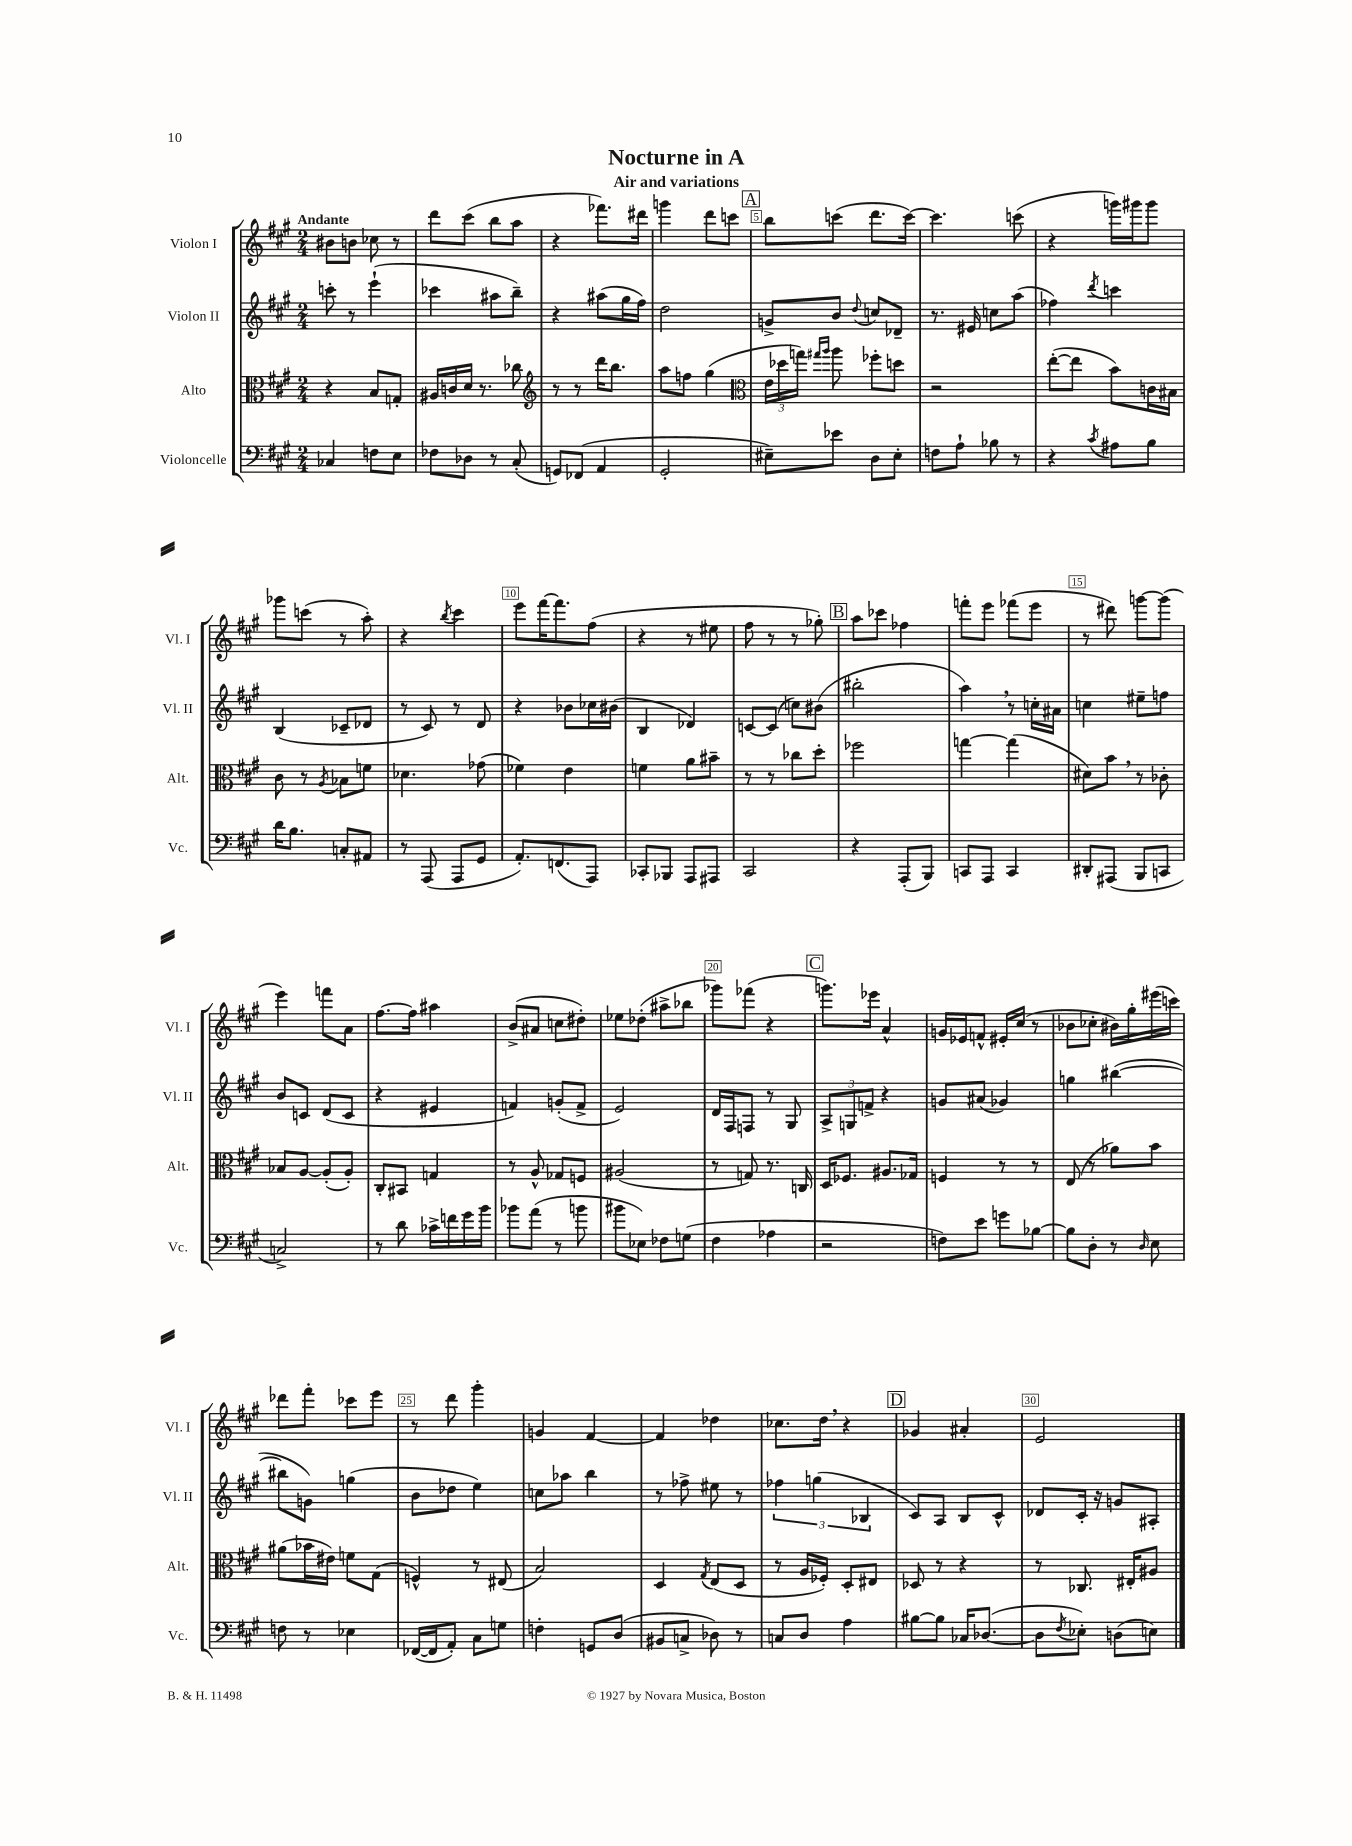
\header { title = "Nocturne in A" subtitle = "Air and variations" }
<<
\new StaffGroup <<
\new Staff = "s0" \with { instrumentName = "Violon I" shortInstrumentName = "Vl. I" } {
    \clef treble \key a \major \numericTimeSignature \time 2/4 \tempo "Andante"
    bis'8 b'8 ces''8 r8 |
    d'''8 cis'''8( b''8 a''8 |
    r4 fes'''8.) dis'''16 |
    g'''4 d'''8 c'''8 |
    \mark \markup { \box "A" } b''8 c'''8( d'''8. c'''16~) |
    c'''4. c'''8( |
    r4 g'''16) gis'''16 gis'''8 |
    ges'''8 c'''8( r8 a''8-.) |
    r4 \acciaccatura { b''8 } cis'''4 |
    e'''8 fis'''16~ fis'''8. fis''8( |
    r4 r8 eis''8 |
    fis''8 r8 r8 ges''8-.) |
    \mark \markup { \box "B" } a''8 ces'''8 fes''4 |
    f'''8-. e'''8 fes'''8( e'''8 |
    r8 dis'''8) g'''8~ g'''8( |
    e'''4) f'''8 a'8 |
    fis''8.~ fis''16 ais''4 |
    b'8->( ais'8 c''8 dis''8-.) |
    ees''8 des''8-.( ais''8-> bes''8 |
    ges'''8) fes'''8( r4 |
    \mark \markup { \box "C" } g'''8.) ees'''16 a'4-^ |
    g'16 ees'16 f'8-^ eis'16-. cis''16( r8 |
    bes'8 ces''8-. bis'16) gis''16-. eis'''16( c'''16) |
    des'''8 fis'''8-. ces'''8 e'''8 |
    r8 d'''8 gis'''4-. |
    g'4 fis'4~ |
    fis'4 des''4 |
    ces''8. d''16 \breathe r4 |
    \mark \markup { \box "D" } ges'4 ais'4-. |
    e'2 \bar "|." |
}
\new Staff = "s1" \with { instrumentName = "Violon II" shortInstrumentName = "Vl. II" } {
    \clef treble \key a \major \numericTimeSignature \time 2/4
    c'''8-. r8 e'''4-!( |
    ces'''4 ais''8 b''8--) |
    r4 ais''8( gis''16 fis''16) |
    d''2 |
    \mark \markup { \box "A" } g'8-> b'8 \appoggiatura { d''8 } c''8 des'8-- |
    r8. eis'16 c''8 a''8( |
    fes''4) \acciaccatura { d'''8 } c'''4 |
    b4( ces'8-- des'8 |
    r8 cis'8) r8 d'8 |
    r4 bes'8 ces''16 bis'16( |
    b4 des'4) |
    c'8~ c'8( c''8) bis'8( |
    \mark \markup { \box "B" } bis''2-. |
    a''4) \breathe r8 c''16-. ais'16 |
    c''4 eis''8-- f''8 |
    b'8 c'8 d'8( c'8 |
    r4 eis'4 |
    f'4) g'8-.( f'8-> |
    e'2) |
    d'16 fis16 f8 r8 gis8 |
    \mark \markup { \box "C" } \tuplet 3/2 { a8-> g8 f'8-> } r4 |
    g'8 ais'8( ges'4) |
    g''4 bis''4~( |
    bis''8 g'8) g''4( |
    b'8 des''8 e''4) |
    c''8 aes''8 b''4 |
    r8 fes''8-> eis''8 r8 |
    \tuplet 3/2 { fes''4 g''4( bes4 } |
    \mark \markup { \box "D" } cis'8) a8 b8 cis'8-^ |
    des'8 cis'16-. r16 g'8 ais8-. \bar "|." |
}
\new Staff = "s2" \with { instrumentName = "Alto" shortInstrumentName = "Alt." } {
    \clef alto \key a \major \numericTimeSignature \time 2/4
    r4 b8 g8-. |
    ais16 c'16 d'16 r8. ces''8 |
    \clef treble r8 r8 d'''16 b''8. |
    a''8 f''8 gis''4( |
    \mark \markup { \box "A" } \clef alto \tuplet 3/2 { e'16 des''16 g''16) } \grace { gis''16 a''16 } a''8 fes''8-. d''8 |
    r2 |
    e''8~-.( e''8 b'8) c'16 bis16 |
    cis'8 r8 \acciaccatura { a8 } bes8 f'8 |
    des'4. ges'8( |
    fes'4) e'4 |
    f'4 a'8 bis'8-- |
    r8 r8 ces''8 d''8-. |
    \mark \markup { \box "B" } fes''2 |
    g''4~ g''4( |
    dis'8) b'8 \breathe r8 ces'8-. |
    bes8 a8~ a8-.( a8-.) |
    cis8-. bis,8 g4 |
    r8 a8-^ ges8 f8 |
    ais2( |
    r8 g8) r8. c16 |
    \mark \markup { \box "C" } d16 fes8. ais8. ges16 |
    f4 r8 r8 |
    e8( r8 aes'8) b'8 |
    ais'8( bes'16 eis'16) f'8 gis8( |
    f4-^) r8 eis8( |
    b2) |
    d4 \acciaccatura { gis8 } e8( d8 |
    r8 a16 fes16-.) d8-. eis8 |
    \mark \markup { \box "D" } des8 r8 r4 |
    r8 ces8. eis16-. ais8 \bar "|." |
}
\new Staff = "s3" \with { instrumentName = "Violoncelle" shortInstrumentName = "Vc." } {
    \clef bass \key a \major \numericTimeSignature \time 2/4
    ces4 f8 e8 |
    fes8 des8 r8 cis8-.( |
    g,8) fes,8( a,4 |
    gis,2-. |
    \mark \markup { \box "A" } eis8--) ees'8 d8 eis8-. |
    f8 a8-! bes8 r8 |
    r4 \acciaccatura { cis'8 } ais8 b8 |
    d'16 b8. c8-. ais,8 |
    r8 a,,8( a,,8 gis,8 |
    a,8.-.) f,8.( a,,8) |
    ces,8-. bes,,8 a,,8 ais,,8 |
    cis,2 |
    \mark \markup { \box "B" } r4 a,,8-.( b,,8) |
    c,8 a,,8 c,4 |
    dis,8-. ais,,8( b,,8 c,8 |
    c2->) |
    r8 d'8 ces'16-> f'16 gis'16 b'16 |
    bes'8 a'8( r8 b'8 |
    bis'8 ees8) fes8 g8( |
    fis4 aes4 |
    \mark \markup { \box "C" } r2 |
    f8) e'8 g'8 bes8~ |
    bes8 d8-. r8 \grace { d16 } e8 |
    f8 r8 ees4 |
    fes,16~( fes,16 a,8-.) cis8 g8 |
    f4-. g,8 d8( |
    bis,8 c8-> des8) r8 |
    c8 d8 a4 |
    \mark \markup { \box "D" } bis8~ bis8 ces16 des8.~( |
    des8 \acciaccatura { fis8 } ees8-.) d8( e8) \bar "|." |
}
>>
>>
\layout { \context { \Score \override BarNumber.break-visibility = ##(#f #t #t) barNumberVisibility = #(every-nth-bar-number-visible 5) \override BarNumber.stencil = #(make-stencil-boxer 0.1 0.3 ly:text-interface::print) } }
